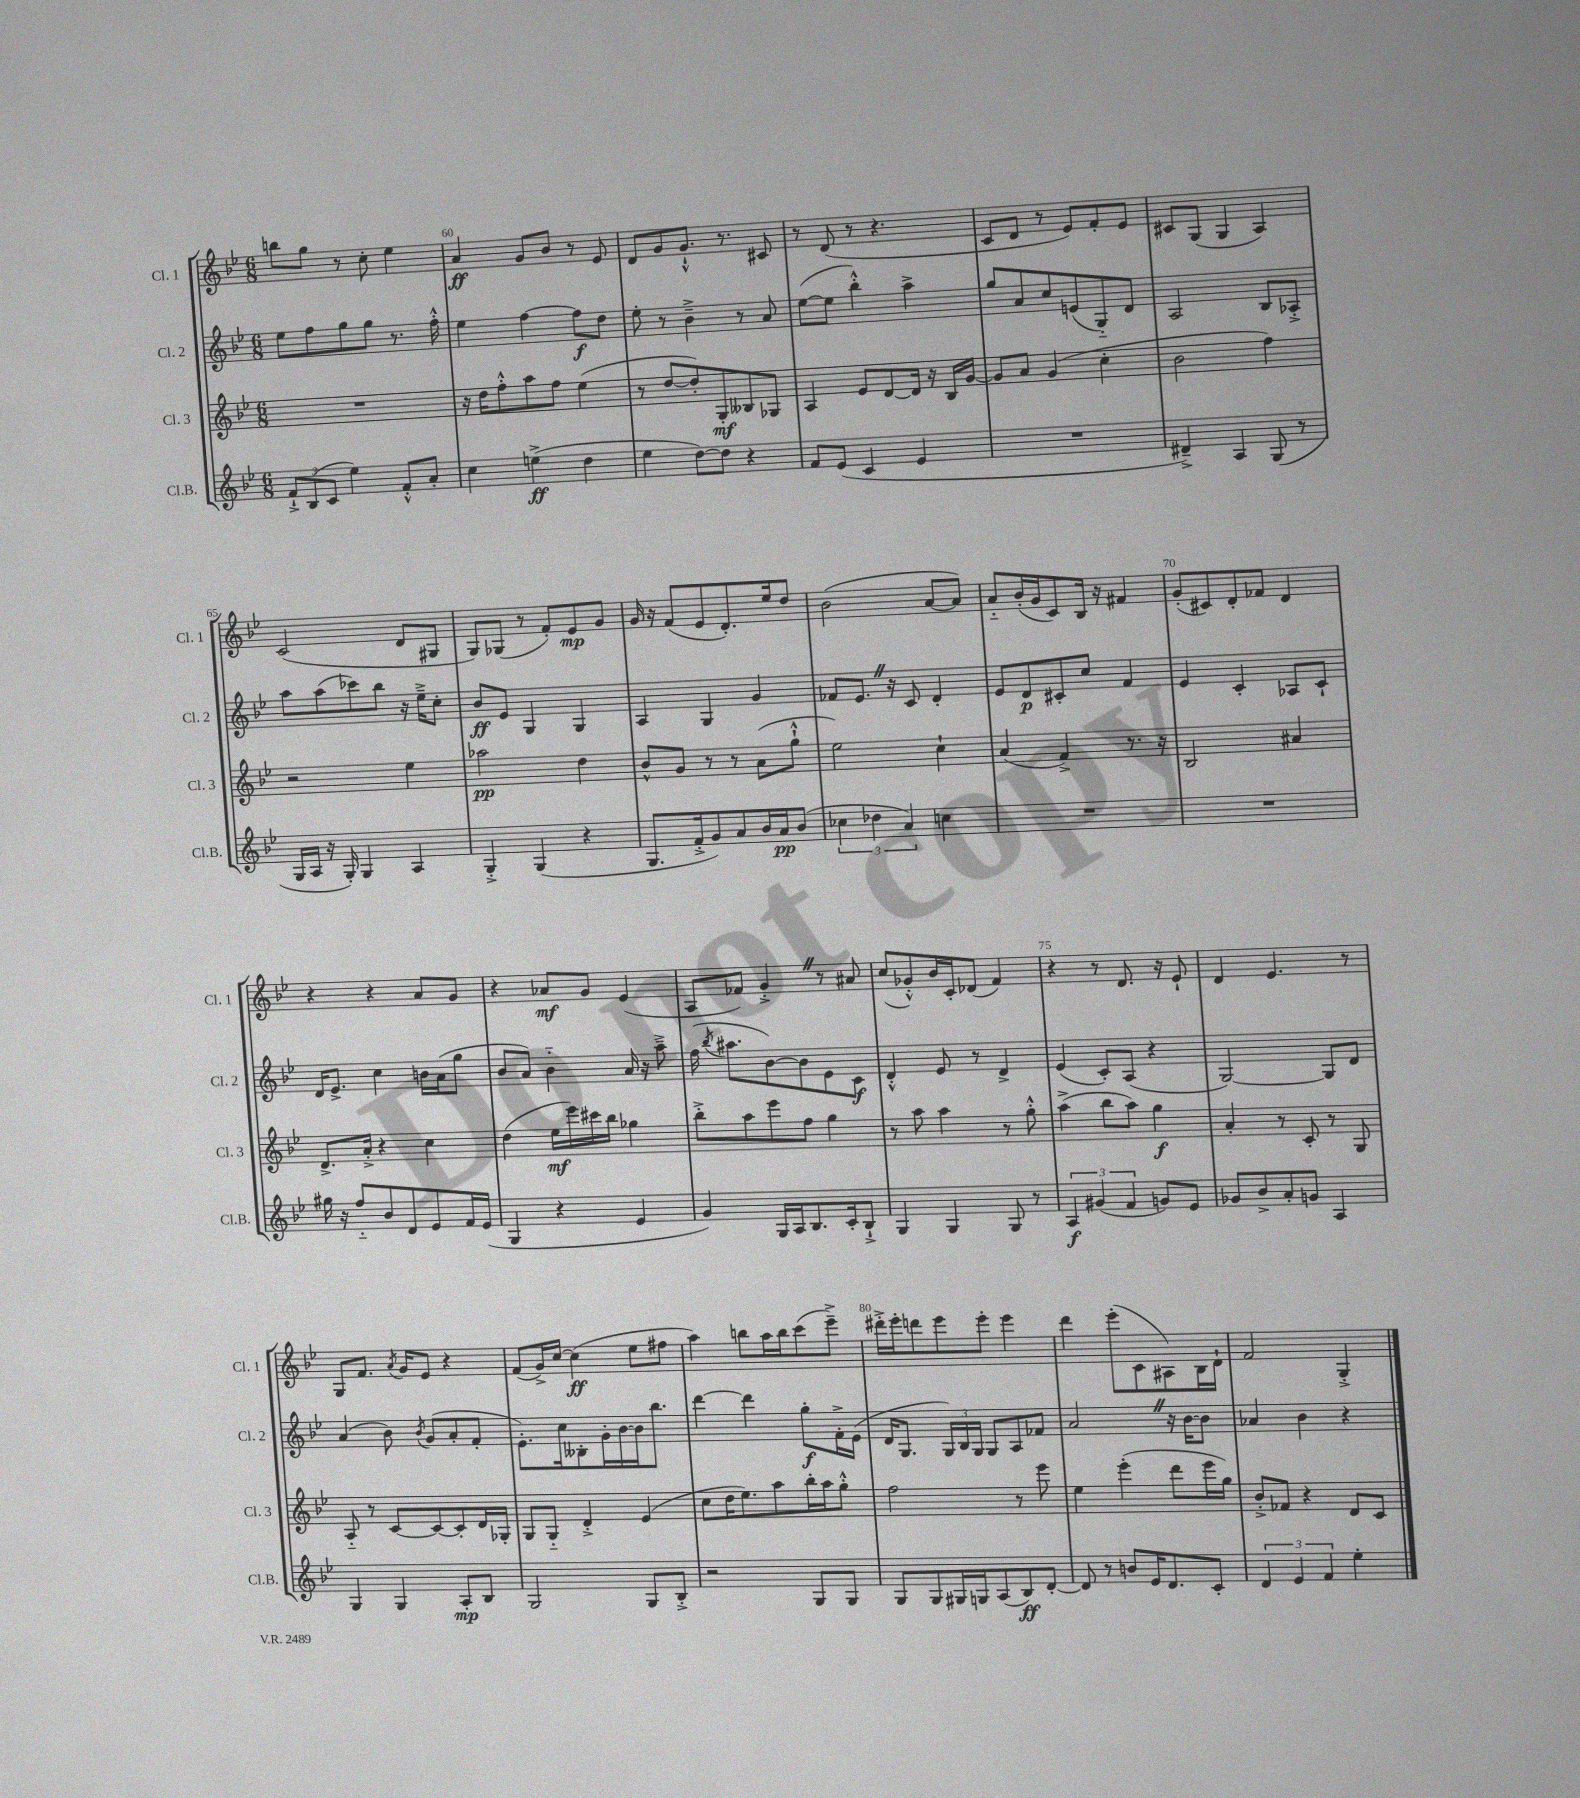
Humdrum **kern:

**kern	**dynam	**kern	**dynam	**kern	**dynam	**kern	**dynam
*part4	*part4	*part3	*part3	*part2	*part2	*part1	*part1
*staff4	*staff4	*staff3	*staff3	*staff2	*staff2	*staff1	*staff1
*I"Cl.B.	*	*I"Cl. 3	*	*I"Cl. 2	*	*I"Cl. 1	*
*I'Cl.B.	*	*I'Cl. 3	*	*I'Cl. 2	*	*I'Cl. 1	*
*clefG2	*	*clefG2	*	*clefG2	*	*clefG2	*
*k[b-e-]	*	*k[b-e-]	*	*k[b-e-]	*	*k[b-e-]	*
*M6/8	*	*M6/8	*	*M6/8	*	*M6/8	*
=59	=59	=59	=59	=59	=59	=59	=59
12f`^/L	.	2.r	.	8ee-\L	.	8bbn\L	.
(12B-/	.	.	.	.	.	.	.
.	.	.	.	8ff\	.	8gg\J	.
12c/J	.	.	.	.	.	.	.
4ee-\)	.	.	.	8gg\	.	8r	.
.	.	.	.	8gg\J	.	8cc'\	.
8f'^^/L	.	.	.	8.r	.	4ee-\	.
8a'/J	.	.	.	.	.	.	.
.	.	.	.	16ff'^^\	.	.	.
=60	=60	=60	=60	=60	=60	=60	=60
4cc\	.	16r	.	4ee-\	.	4a/	ff
.	.	16dd\KL	.	.	.	.	.
.	.	8ff'^^\	.	.	.	.	.
(4een^\	ff	8aa\	.	[4ff\	.	8g/L	.
.	.	8ff\J	.	.	.	8b-/J	.
4dd\	.	(4ee-\	.	8ff\L]	f	8r	.
.	.	.	.	8dd\J	.	8e-/	.
=61	=61	=61	=61	=61	=61	=61	=61
4ee-\	.	8r	.	8ee-'\	.	8d/L	.
.	.	[8dd/L	.	8r	.	8g/	.
[8dd\L)	.	8dd'/])	.	4b-~^\	.	8.g`^^/J	.
8dd\J]	.	8G'/	mf	.	.	.	.
.	.	.	.	.	.	8.r	.
4r	.	8B--X/	.	8r	.	.	.
.	.	8G-X/J	.	8a/	.	8c#X/	.
=62	=62	=62	=62	=62	=62	=62	=62
8f/L	.	4A/	.	([8ee-\L	.	8r	.
(8e-/J	.	.	.	8ee-\J]	.	(8d/	.
4c/	.	8e-/L	.	4bb-'^^\)	.	8r	.
.	.	[8d/	.	.	.	4.r	.
4e-/	.	16d/Jk]	.	4aa^\	.	.	.
.	.	16r	.	.	.	.	.
.	.	16B-/LL	.	.	.	.	.
.	.	[16g/JJ	.	.	.	.	.
=63	=63	=63	=63	=63	=63	=63	=63
2.r	.	8g/L]	.	8gg/L	.	8c/L	.
.	.	8a/J	.	8a/	.	8d/J	.
.	.	(4g/	.	8cc/	.	8r	.
.	.	.	.	(8en/	.	8e-/L)	.
.	.	4cc'\	.	8G/)	.	8f'/	.
.	.	.	.	8d/J	.	8e-/J	.
=64	=64	=64	=64	=64	=64	=64	=64
4d#X~^/)	.	2b-\	.	2A/	.	8c#X/L	.
.	.	.	.	.	.	(8G/J	.
4A/	.	.	.	.	.	4G/	.
(8G/	.	4ff\)	.	8B-/L	.	4A/)	.
8r	.	.	.	8A-X'^/J	.	.	.
!!LO:LB:g=z
=65	=65	=65	=65	=65	=65	=65	=65
16G/LL	.	2r	.	8aa\L	.	(2c/	.
16A/JJ	.	.	.	.	.	.	.
16r	.	.	.	(8aa\	.	.	.
16G'/)	.	.	.	.	.	.	.
4G/	.	.	.	8ccc-X\)	.	.	.
.	.	.	.	8bb-\J	.	.	.
4A/	.	4ee-\	.	16r	.	8d/L	.
.	.	.	.	16ee-~^\KL	.	.	.
.	.	.	.	8cc'\J	.	8G#X/J	.
=66	=66	=66	=66	=66	=66	=66	=66
4G'^/	.	2aa-X\	pp	8b-/L	ff	8G/L)	.
.	.	.	.	8e-/J	.	(8G-X/J	.
(4G/	.	.	.	4G/	.	8r	.
.	.	.	.	.	.	8f'/L)	.
4r	.	4dd\	.	4G/	.	8e-/	mp
.	.	.	.	.	.	8g/J	.
=67	=67	=67	=67	=67	=67	=67	=67
8.G/L	.	8b-^^/L	.	4A/	.	16g/	.
.	.	.	.	.	.	16r	.
.	.	8g/J	.	.	.	(8f/L	.
16f'^/k	.	.	.	.	.	.	.
8g/)	.	8r	.	4G/	.	8e-/	.
8a/	.	8r	.	.	.	8.d'/)	.
16b-/L	.	(8a\L	.	4g/	.	.	.
16a/J	pp	.	.	.	.	16ee-/k	.
(8b-/J	.	8gg`^^\J	.	.	.	8dd/J	.
=68	=68	=68	=68	=68	=68	=68	=68
6cc-X\	.	2ee-\)	.	8f-X/L	.	(2b-\	.
.	.	.	.	8.e-Z/J	.	.	.
6dd-X\	.	.	.	.	.	.	.
.	.	.	.	16r	.	.	.
6a/)	.	.	.	.	.	.	.
.	.	.	.	8c/	.	.	.
4ccn\	.	4cc`\	.	4d'/	.	[8a/L	.
.	.	.	.	.	.	8a/J])	.
=69	=69	=69	=69	=69	=69	=69	=69
2.r	.	(4a/	.	8e-/L	.	8a/L	.
.	.	.	.	8d/	p	(16b-'/L	.
.	.	.	.	.	.	16g/J	.
.	.	4f^/)	.	8c#X'/	.	8c/)	.
.	.	.	.	8cc/J	.	16B-/Jk	.
.	.	.	.	.	.	16r	.
.	.	8.r	.	4f/	.	4f#X/	.
.	.	16r	.	.	.	.	.
=70	=70	=70	=70	=70	=70	=70	=70
2.r	.	2B-/	.	4e-/	.	(8g'/L	.
.	.	.	.	.	.	8c#X/)	.
.	.	.	.	4c'/	.	8d'/	.
.	.	.	.	.	.	8f-X/J	.
.	.	4a#X/	.	8A-X/L	.	4d/	.
.	.	.	.	8c`/J	.	.	.
!!LO:LB:g=z
=71	=71	=71	=71	=71	=71	=71	=71
16gg#X\	.	8.d^/L	.	16d/KL	.	4r	.
16r	.	.	.	8.e-^/J	.	.	.
8ff/L	.	.	.	.	.	.	.
.	.	16a'^/Jk	.	.	.	.	.
8b-/	.	4r	.	4cc\	.	4r	.
8d/	.	.	.	.	.	.	.
8e-/	.	4cc\	.	16bn\LL	.	8a/L	.
.	.	.	.	(16a\J	.	.	.
16f/L	.	.	.	8gg\J	.	8g/J	.
(16e-/JJ	.	.	.	.	.	.	.
=72	=72	=72	=72	=72	=72	=72	=72
4G/	.	(4dd\	.	8b-/L	.	4r	.
.	.	.	.	8a/J)	.	.	.
4r	.	16ee-\LL	mf	4b-\	.	8a-X/L	mf
.	.	16eee-\)	.	.	.	.	.
.	.	16ccc#X\	.	.	.	8g/J	.
.	.	16bb-\JJ	.	.	.	.	.
4e-/	.	4gg-X\	.	16a/	.	(4e-/	.
.	.	.	.	16r	.	.	.
.	.	.	.	8aa~^\	.	.	.
=73	=73	=73	=73	=73	=73	=73	=73
4g/)	.	8bb-'^\L	.	(16ff\	.	8A/L	.
.	.	.	.	8qbb-/	.	.	.
.	.	.	.	8.aa#X\L	.	.	.
.	.	8aa\	.	.	.	8f-X/J)	.
16G/LL	.	8eee-\	.	[8b-\)	.	4g'^Z/	.
16A/J	.	.	.	.	.	.	.
8.B-/	.	8ff\J	.	8b-\]	.	.	.
.	.	4gg\	.	8e-\	.	8r	.
16c'/k	.	.	.	.	.	.	.
8B-`^/J	.	.	.	8c\J	f	8a#X/	.
=74	=74	=74	=74	=74	=74	=74	=74
4G/	.	8r	.	4d'^^/	.	(8cc/L	.
.	.	8aa\	.	.	.	8g-X'^^/)	.
4G/	.	4aa\	.	8e-/	.	16b-/L	.
.	.	.	.	.	.	16c'/J	.
.	.	.	.	8r	.	(8d-X/J	.
8G/	.	8r	.	4d^/	.	4f/)	.
8r	.	8gg'^^\	.	.	.	.	.
=75	=75	=75	=75	=75	=75	=75	=75
6A/	f	(4aa^\	.	(4e-/	.	4r	.
(6g#X/	.	.	.	.	.	.	.
.	.	8bb-\L	.	8c'/L)	.	8r	.
6f/	.	.	.	.	.	.	.
.	.	8aa\J)	.	(8A/J	.	8.d/	.
8gn/L)	.	4gg\	f	4r	.	.	.
.	.	.	.	.	.	16r	.
8e-/J	.	.	.	.	.	8e-`/	.
=76	=76	=76	=76	=76	=76	=76	=76
8g-X/L	.	4a'/	.	[2G/)	.	4d/	.
8b-^/	.	.	.	.	.	.	.
8a'/	.	8r	.	.	.	4.e-/	.
8gn/J	.	8c'/	.	.	.	.	.
4A/	.	8r	.	8G/L]	.	.	.
.	.	8G/	.	8d/J	.	8r	.
!!LO:LB:g=z
=77	=77	=77	=77	=77	=77	=77	=77
4G/	.	8A/	.	(4a/	.	8G/L	.
.	.	8r	.	.	.	8.f/J	.
4G/	.	[8c/L	.	8b-\)	.	.	.
.	.	.	.	.	.	8qa/	.
.	.	.	.	.	.	16g/KL	.
.	.	.	.	8qb-/	.	.	.
.	.	8c/_	.	(8g/L	.	8e-/J	.
8A'/L	mp	8c'/]	.	8a'/	.	4r	.
8B-/J	.	16d/L	.	8f'/J	.	.	.
.	.	16G-X'/JJ	.	.	.	.	.
=78	=78	=78	=78	=78	=78	=78	=78
2G/	.	8G/L	.	8.e-'\L)	.	(8f/L	.
.	.	8G/J	.	.	.	16g^/L)	.
.	.	.	.	16cc\k	.	[16cc/JJ	.
.	.	4d'^/	.	8B--X'\	.	(4cc\]	ff
.	.	.	.	16g'\L	.	.	.
.	.	.	.	[16b-\	.	.	.
8G/L	.	(4e-/	.	16b-\J]	.	8ee-\L	.
.	.	.	.	8.bb-\J	.	.	.
8B-'^/J	.	.	.	.	.	8ff#X\J	.
=79	=79	=79	=79	=79	=79	=79	=79
2r	.	8cc\L	.	[4ddd\	.	4aa\)	.
.	.	16dd\K	.	.	.	.	.
.	.	8.ee-\)	.	.	.	.	.
.	.	.	.	4ddd\]	.	8bbn\L	.
.	.	8aa\	.	.	.	16aa\L	.
.	.	.	.	.	.	16bb\J	.
8G/L	.	16bb-'\L	.	8gg'\L	f	(8ccc\	.
.	.	16aa\J	.	.	.	.	.
8G/J	.	8gg'^^\J	.	16f'^\L	.	8eee-~^\J)	.
.	.	.	.	(16e-\JJ	.	.	.
=80	=80	=80	=80	=80	=80	=80	=80
8G/L	.	2ff\	.	16d/KL	.	16ddd#X'^\LL	.
.	.	.	.	8.G/J	.	16eee-'\J	.
8G/	.	.	.	.	.	8dddn\	.
16G#X/L	.	.	.	24G/LL)	.	8eee-\	.
.	.	.	.	24B-/	.	.	.
16Gn/J	.	.	.	.	.	.	.
.	.	.	.	24G/JJ	.	.	.
(8A/	.	.	.	8G/L	.	8eee-'\J	.
8B-/)	ff	8r	.	8A/	.	4eee-\	.
[8d'/J	.	8eee-\	.	8f-X/J	.	.	.
=81	=81	=81	=81	=81	=81	=81	=81
8d/]	.	4ee-\	.	2aZ/	.	4ddd\	.
8r	.	.	.	.	.	.	.
8bn/L	.	(4eee-'\	.	.	.	(8eee-'\L	.
16e-/K	.	.	.	.	.	8c\	.
8.d/	.	.	.	.	.	.	.
.	.	8ddd\L	.	16r	.	8A#X\)	.
.	.	.	.	[16b-\KL	.	.	.
8c'/J	.	16eee-\L	.	8b-\J]	.	16B-\L	.
.	.	16gg\JJ)	.	.	.	16d`\JJ	.
=82	=82	=82	=82	=82	=82	=82	=82
6d/	.	8b-'^/L	.	4a-X/	.	2f/	.
.	.	8f-X/J	.	.	.	.	.
6e-/	.	.	.	.	.	.	.
.	.	4r	.	4b-\	.	.	.
6f/	.	.	.	.	.	.	.
4ee-'\	.	8d/L	.	4r	.	4G'^/	.
.	.	8c/J	.	.	.	.	.
==	==	==	==	==	==	==	==
*-	*-	*-	*-	*-	*-	*-	*-
